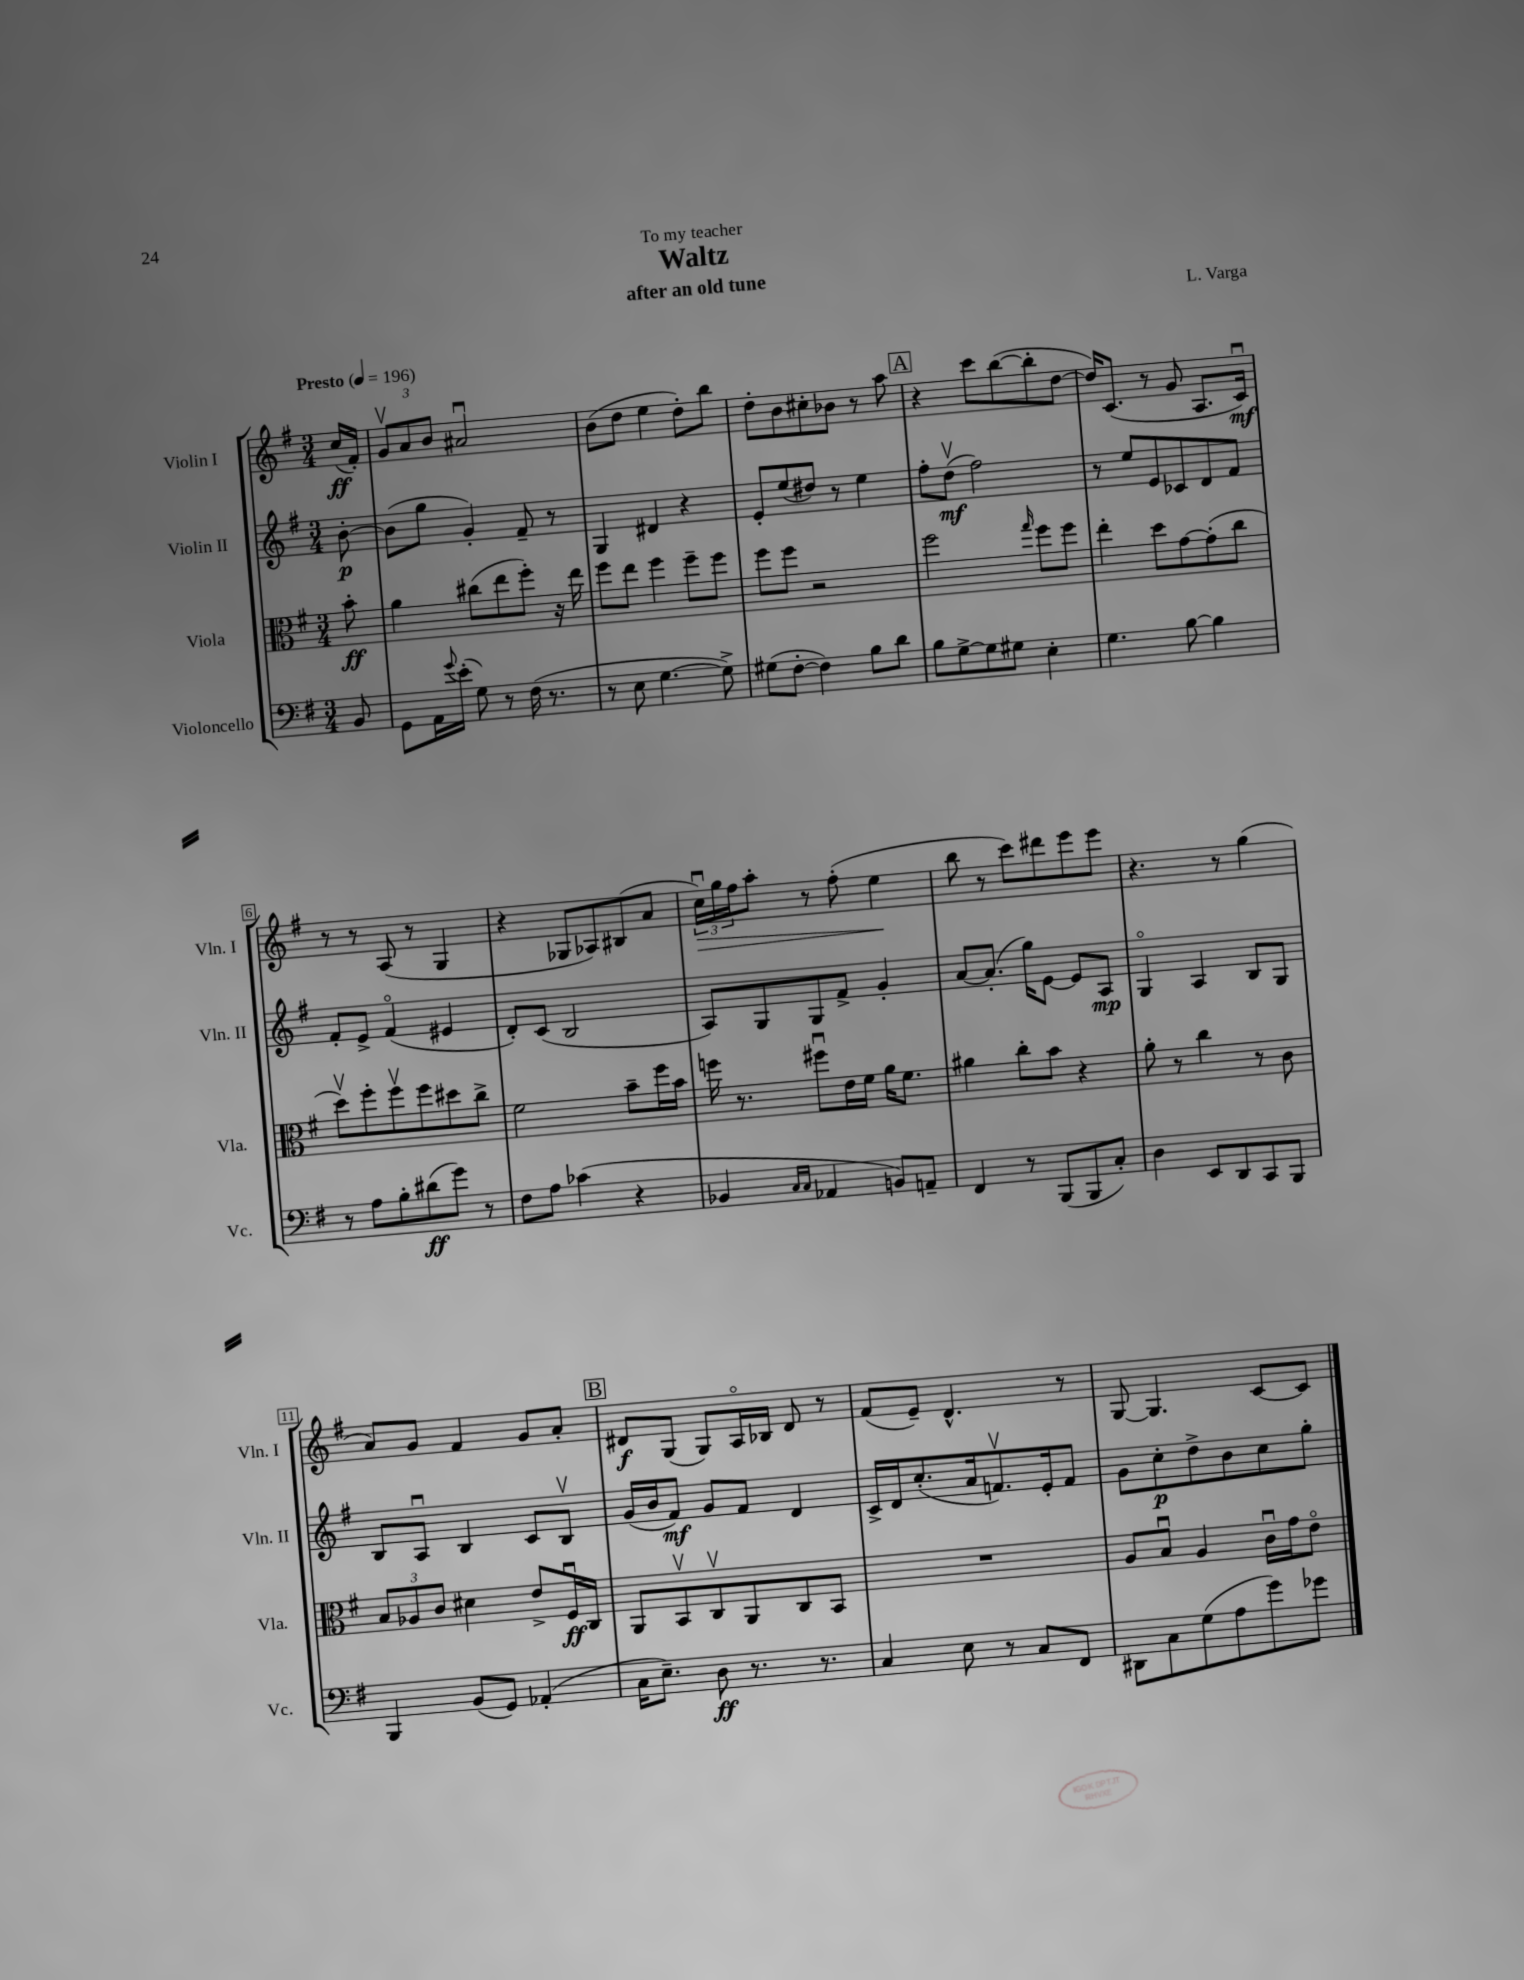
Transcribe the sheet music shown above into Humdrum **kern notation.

**kern	**dynam	**kern	**dynam	**kern	**dynam	**kern	**dynam
*part4	*part4	*part3	*part3	*part2	*part2	*part1	*part1
*staff4	*staff4	*staff3	*staff3	*staff2	*staff2	*staff1	*staff1
*I"Violoncello	*	*I"Viola	*	*I"Violin II	*	*I"Violin I	*
*I'Vc.	*	*I'Vla.	*	*I'Vln. II	*	*I'Vln. I	*
*clefF4	*	*clefC3	*	*clefG2	*	*clefG2	*
*k[f#]	*	*k[f#]	*	*k[f#]	*	*k[f#]	*
*M3/4	*	*M3/4	*	*M3/4	*	*M3/4	*
*MM196	*	*MM196	*	*MM196	*	*MM196	*
=	=	=	=	=	=	=	=
!	!	!	!	!	!	!LO:TX:a:B:t=Presto	!
8BB/	.	8b'\	ff	[8b'\	p	(16cc/LL	ff
.	.	.	.	.	.	16f#'/JJ)	.
=1	=1	=1	=1	=1	=1	=1	=1
8GG\L	.	4a\	.	(8b\L]	.	12gv/L	.
.	.	.	.	.	.	12a/	.
16AA\L	.	.	.	8gg\J	.	.	.
.	.	.	.	.	.	12b/J	.
8qqg/	.	.	.	.	.	.	.
(16e'\JJ	.	.	.	.	.	.	.
8G\)	.	(8cc#X\L	.	4g'/)	.	2a#Xu/	.
8r	.	8ee\	.	.	.	.	.
(16F#\	.	8ff#'\J)	.	8f#~/	.	.	.
8.r	.	.	.	.	.	.	.
.	.	16r	.	8r	.	.	.
.	.	16ee\	.	.	.	.	.
=2	=2	=2	=2	=2	=2	=2	=2
8r	.	8ff#\L	.	4G/	.	(8b\L	.
8E\	.	8ee\J	.	.	.	8dd\J	.
[4.G\	.	4ff#\	.	4d#X/	.	4ee\	.
.	.	8ff#~\L	.	4r	.	8dd'\L)	.
8G^\])	.	8ff#\J	.	.	.	8bb\J	.
=3	=3	=3	=3	=3	=3	=3	=3
(8G#X\L	.	8ff#\L	.	8e'/L	.	8dd'\L	.
[8F#'\J	.	8ff#\J	.	(8ee/	.	8b\	.
4F#\])	.	2r	.	8dd#X/J)	.	8cc#X'\	.
.	.	.	.	8r	.	8b-X\J	.
8B\L	.	.	.	4ee\	.	8r	.
8d\J	.	.	.	.	.	8aa\	.
!!LO:REH:place=s1:t=A
=4	=4	=4	=4	=4	=4	=4	=4
8B\L	.	2ff#\	.	8ff#'\L	.	4r	.
[8G^\	.	.	.	(8ddv\J	mf	.	.
8G\]	.	.	.	2ff#\)	.	8ccc\L	.
8G#X\J	.	.	.	.	.	([8bb\	.
.	.	16qqgg/	.	.	.	.	.
4E'\	.	8ff#\L	.	.	.	8bb'\]	.
.	.	8ff#\J	.	.	.	[8dd\J	.
=5	=5	=5	=5	=5	=5	=5	=5
4.G\	.	4ee'\	.	8r	.	16dd/KL])	.
.	.	.	.	.	.	(8.c/J	.
.	.	.	.	8ee/L	.	.	.
.	.	8dd\L	.	8e/	.	8r	.
[8B\	.	[8g\	.	8c-X/	.	8g/	.
4B\]	.	(8g'\]	.	8d/	.	8.A/L	.
.	.	8cc\J	.	8f#/J	.	.	.
.	.	.	.	.	.	16cu/Jk)	mf
!!LO:LB:g=z
=6	=6	=6	=6	=6	=6	=6	=6
8r	.	8ddv\L)	.	8f#'/L	.	8r	.
8A\L	.	8ff#'\	.	8e^/J	.	8r	.
8B'\	.	8ff#v\	.	(4f#/	.	(8A/	.
(8d#X\	ff	8ff#\	.	.	.	8r	.
8g\J)	.	8dd#X\	.	4e#X/	.	4G/	.
8r	.	8cc^\J	.	.	.	.	.
=7	=7	=7	=7	=7	=7	=7	=7
8F#\L	.	2f#\	.	8d'/L)	.	4r	.
8A\J	.	.	.	(8c/J	.	.	.
(4c-X\	.	.	.	2B/	.	8G-X/L	.
.	.	.	.	.	.	8A-X/)	.
4r	.	8b~\L	.	.	.	(8B#X/	.
.	.	16ff#\L	.	.	.	8a/J	.
.	.	16b\JJ	.	.	.	.	.
=8	=8	=8	=8	=8	=8	=8	=8
!	!	!	!	!	!	!	!LO:HP:b
4BB-X/	.	16ffn\	.	8A/L)	.	24ccu\LL)	>
.	.	.	.	.	.	24gg\	.
.	.	8.r	.	.	.	.	.
.	.	.	.	.	.	24ff#\J	.
.	.	.	.	8G/	.	8aa'\J	.
16qqC/LL	.	.	.	.	.	.	.
16qqC/JJ	.	.	.	.	.	.	.
4AA-X/	.	8ff#Xu\L	.	8G/	.	8r	.
.	.	16e\L	.	8f#^/J	.	(8ff#'\	.
.	.	16f#\JJ	.	.	.	.	.
8BBn/L)	.	16a\KL	.	4g'/	.	4ee\	.
.	.	8.f#\J	.	.	.	.	.
8AAn~/J	.	.	.	.	.	.	.
.	.	.	.	.	.	.	]
=9	=9	=9	=9	=9	=9	=9	=9
4FF#/	.	4a#X\	.	[8a/L	.	8bb\	.
.	.	.	.	(8.a'/J]	.	8r	.
8r	.	8cc'\L	.	.	.	8ccc\L)	.
.	.	.	.	16gg\KL)	.	.	.
(8BBB/L	.	8b\J	.	[8e\J	.	8ddd#X\	.
8BBB/	.	4r	.	8e/L]	.	8eee\	.
8C'/J)	.	.	.	8A/J	mp	8eee\J	.
=10	=10	=10	=10	=10	=10	=10	=10
4D\	.	8a'\	.	4G/	.	4.r	.
.	.	8r	.	.	.	.	.
8EE/L	.	4cc\	.	4A/	.	.	.
8DD/	.	.	.	.	.	8r	.
8CC/	.	8r	.	8B/L	.	(4gg\	.
8BBB/J	.	8c\	.	8G/J	.	.	.
!!LO:LB:g=z
=11	=11	=11	=11	=11	=11	=11	=11
4BBB/	.	12B/L	.	8B/L	.	8a/L)	.
.	.	12A-X/	.	.	.	.	.
.	.	.	.	8Au/J	.	8g/J	.
.	.	12c/J	.	.	.	.	.
(8BB/L	.	4d#X\	.	4B/	.	4f#/	.
8GG/J)	.	.	.	.	.	.	.
(4AA-X'/	.	8e^/L	.	8c/L	.	8g/L	.
.	.	16F#u/L	ff	8Bv/J	.	8a'/J	.
.	.	16C/JJ	.	.	.	.	.
!!LO:REH:place=s1:t=B
=12	=12	=12	=12	=12	=12	=12	=12
16C\KL	.	8AA/L	.	(16g/LL	.	8d#X/L	f
8.E~\J)	.	.	.	16b/J	.	.	.
.	.	8BBv/	.	8f#/J)	mf	(8G/J	.
8D\	ff	8Cv/	.	8g/L	.	8G/L)	.
8.r	.	8AA/	.	8f#/J	.	16A/L	.
.	.	.	.	.	.	16B-X/JJ	.
.	.	8C/	.	4d/	.	8d#/	.
8.r	.	.	.	.	.	.	.
.	.	8BB/J	.	.	.	8r	.
=13	=13	=13	=13	=13	=13	=13	=13
4C/	.	2.r	.	16c^/LL	.	(8f#/L	.
.	.	.	.	16d/J	.	.	.
.	.	.	.	(8.cc'/	.	8e~/J)	.
8E\	.	.	.	.	.	4.d^^/	.
.	.	.	.	16a/k	.	.	.
8r	.	.	.	8.fnv/)	.	.	.
8C/L	.	.	.	.	.	.	.
.	.	.	.	16e'/k	.	.	.
8FF#/J	.	.	.	8f/J	.	8r	.
=14	=14	=14	=14	=14	=14	=14	=14
8DD#X\L	.	8A/L	.	8g\L	.	[8G/	.
8C\	.	8Bu/J	.	8cc'\	p	4.G/]	.
(8G\	.	4A/	.	8dd^\	.	.	.
8A\	.	.	.	8b\	.	.	.
8g\)	.	16cu\LL	.	8cc\	.	[8c/L	.
.	.	16g\J	.	.	.	.	.
8g-X\J	.	8e\J	.	8gg'\J	.	8c/J]	.
==	==	==	==	==	==	==	==
*-	*-	*-	*-	*-	*-	*-	*-
